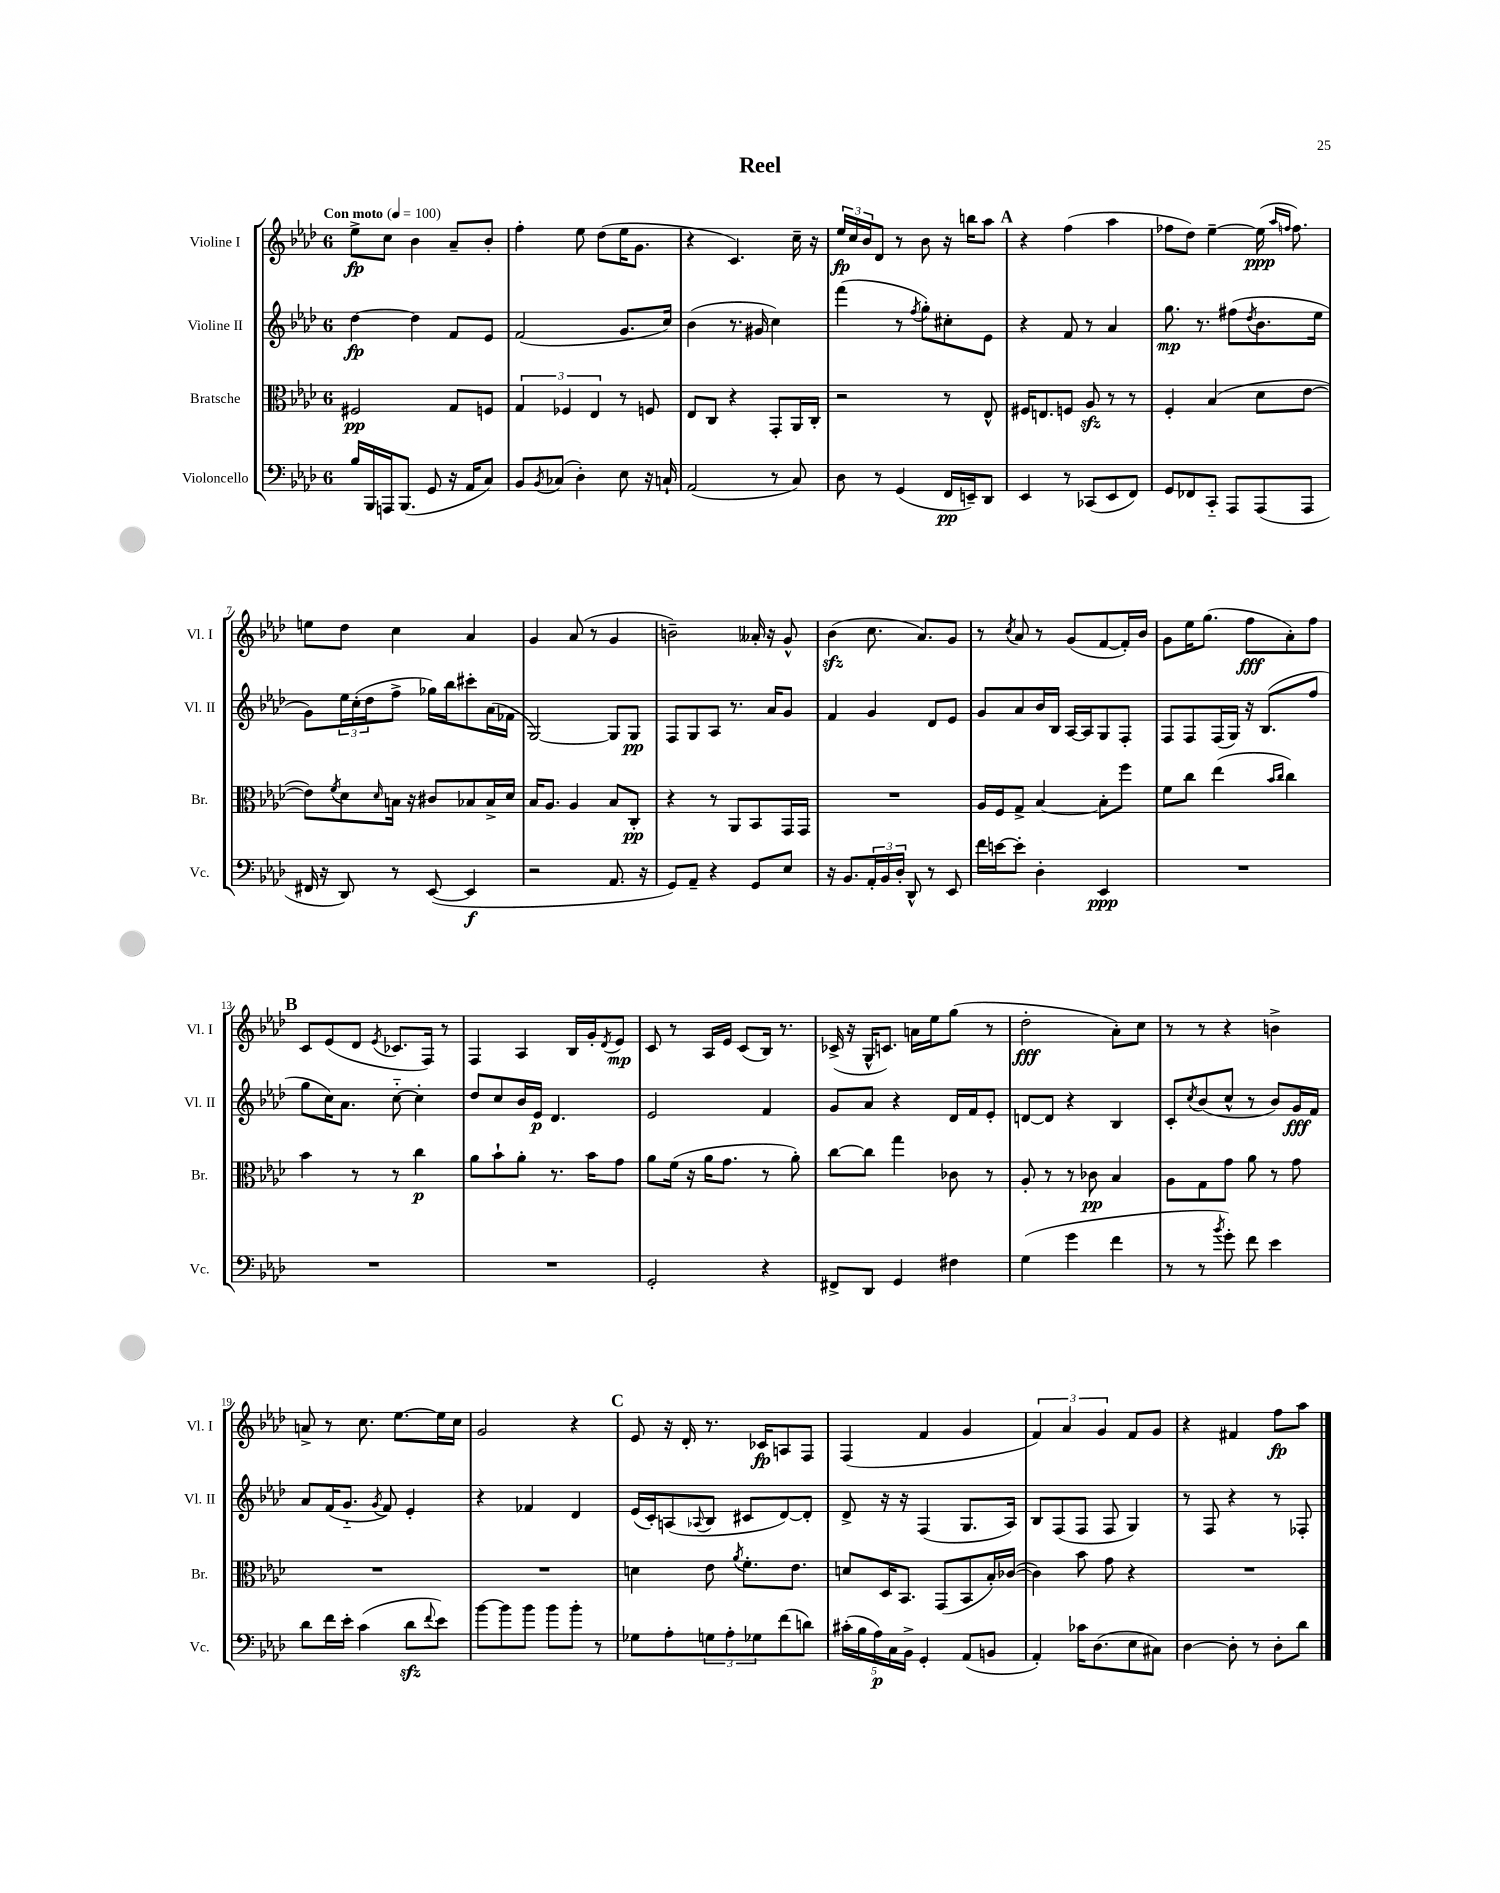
\header { title = "Reel" }
<<
\new StaffGroup <<
\new Staff = "s0" \with { instrumentName = "Violine I" shortInstrumentName = "Vl. I" } {
    \clef treble \key aes \major \once \override Staff.TimeSignature.style = #'single-digit \time 6/8 \tempo "Con moto" 4 = 100
    ees''8->\fp c''8 bes'4 aes'8-- bes'8-. |
    f''4-. ees''8 des''8( ees''16 g'8. |
    r4 c'4.) c''16-- r16 |
    \tuplet 3/2 { ees''16\fp c''16 bes'16 } des'8 r8 bes'8 r16 b''16 aes''8 |
    \mark \markup { \bold "A" } r4 f''4( aes''4 |
    fes''8 des''8) ees''4~-- ees''16\ppp( \grace { aes''16 f''16 } f''8.) |
    e''8 des''8 c''4 aes'4 |
    g'4 aes'8( r8 g'4 |
    b'2--) aeses'16-. r16 g'8-^ |
    bes'4\sfz( c''8. aes'8.) g'8 |
    r8 \acciaccatura { c''8 } aes'8 r8 g'8( f'8~ f'16-.) bes'16 |
    g'8 ees''16 g''8.( f''8\fff aes'8-.) f''8 |
    \mark \markup { \bold "B" } c'8 ees'8( des'8 \acciaccatura { ees'8 } ces'8. f16) r8 |
    f4 aes4 bes16 g'16-. \acciaccatura { des'8 } ees'8\mp |
    c'8 r8 aes16 ees'16 c'8( bes16) r8. |
    ces'16->( r16 g16-^ c'8.) a'16 ees''16 g''8( r8 |
    des''2-.\fff aes'8-.) c''8 |
    r8 r8 r4 b'4-> |
    a'8-> r8 c''8. ees''8.~ ees''16 c''16 |
    g'2 r4 |
    \mark \markup { \bold "C" } ees'8 r16 des'16-. r8. ces'16\fp a8 f8 |
    f4( f'4 g'4 |
    \tuplet 3/2 { f'4) aes'4 g'4 } f'8 g'8 |
    r4 fis'4 f''8\fp aes''8 \bar "|." |
}
\new Staff = "s1" \with { instrumentName = "Violine II" shortInstrumentName = "Vl. II" } {
    \clef treble \key aes \major \once \override Staff.TimeSignature.style = #'single-digit \time 6/8
    des''4~\fp des''4 f'8 ees'8 |
    f'2( g'8. c''16) |
    bes'4( r8. gis'16 c''4) |
    f'''4( r8 \acciaccatura { f''8 } g''8-.) cis''8-. ees'8 |
    \mark \markup { \bold "A" } r4 f'8 r8 aes'4 |
    g''8.\mp r8. fis''8( \acciaccatura { des''8 } bes'8. ees''16 |
    g'8) \tuplet 3/2 { ees''16 c''16-.( des''16 } f''8-> ges''16) bes''16 cis'''8-. aes'16( fes'16 |
    g2~) g8 g8\pp |
    f8 g8 aes8 r8. aes'16 g'8 |
    f'4 g'4 des'8 ees'8 |
    g'8 aes'8 bes'16 bes16 aes16~ aes16 g8 f8-. |
    f8 f8 f16( g16) r16 bes8.( f''8 |
    \mark \markup { \bold "B" } g''8 c''16) aes'8. c''8~-_ c''4-. |
    des''8 c''8 bes'16 ees'16\p des'4. |
    ees'2 f'4 |
    g'8 aes'8 r4 des'16 f'16 ees'8-. |
    d'8~ d'8 r4 bes4 |
    c'8-. \acciaccatura { c''8 } bes'8( c''8-^ r8 bes'8) g'16\fff f'16 |
    aes'8 f'16( g'8.-_ \acciaccatura { g'8 } f'8) ees'4-. |
    r4 fes'4 des'4 |
    \mark \markup { \bold "C" } ees'16( c'16-.) a8( \appoggiatura { aes8 } bes8 cis'8 des'8~) des'8-. |
    des'8-> r16 r16 f4( g8. aes16) |
    bes8 f8( f8 f8 g4) |
    r8 f8 r4 r8 fes8-. \bar "|." |
}
\new Staff = "s2" \with { instrumentName = "Bratsche" shortInstrumentName = "Br." } {
    \clef alto \key aes \major \once \override Staff.TimeSignature.style = #'single-digit \time 6/8
    fis2\pp g8 f8 |
    \tuplet 3/2 { g4 fes4 ees4 } r8 f8 |
    ees8 c8 r4 g,8-. aes,16 c16-. |
    r2 r8 ees8-^ |
    \mark \markup { \bold "A" } fis16 e8. f8 aes8\sfz r8 r8 |
    f4-. bes4( des'8 ees'8~ |
    ees'8) \acciaccatura { f'8 } des'8 \grace { des'16 } b16 r16 cis'8 bes8 bes16-> des'16 |
    bes16 aes8. aes4 bes8 c8-.\pp |
    r4 r8 aes,8 bes,8 g,16 g,16 |
    R2. |
    aes16 f16 g8-> bes4~ bes8-. f''8 |
    f'8 c''8 ees''4( \grace { bes'16 c''16 } c''4) |
    \mark \markup { \bold "B" } bes'4 r8 r8 c''4\p |
    aes'8 bes'8-! aes'8-. r8. bes'16 g'8 |
    aes'8 f'16( r16 aes'16 g'8. r8 aes'8-.) |
    c''8~ c''8 g''4 ces'8 r8 |
    aes8-. r8 r8 ces'8\pp bes4 |
    aes8 g8 g'8 aes'8 r8 g'8 |
    R2. |
    R2. |
    \mark \markup { \bold "C" } d'4 ees'8 \acciaccatura { aes'8 } f'8.-. ees'8. |
    d'8 des16 bes,8. g,8( bes,8 bes16-.) ces'16~( |
    ces'4) bes'8 g'8 r4 |
    R2. \bar "|." |
}
\new Staff = "s3" \with { instrumentName = "Violoncello" shortInstrumentName = "Vc." } {
    \clef bass \key aes \major \once \override Staff.TimeSignature.style = #'single-digit \time 6/8
    bes16 bes,,16 a,,16 bes,,8.( g,8 r16 aes,16 c8) |
    bes,8 \acciaccatura { bes,8 } ces8( des4-.) ees8 r16 c16-! |
    aes,2( r8 c8) |
    des8 r8 g,4( f,16\pp e,16--) des,8 |
    \mark \markup { \bold "A" } ees,4 r8 ces,8( ees,8 f,8) |
    g,8 fes,8 c,8-_ aes,,8 aes,,8( aes,,8 |
    fis,16 r16 des,8) r8 ees,8~( ees,4\f |
    r2 aes,8. r16 |
    g,8) aes,8-- r4 g,8 ees8 |
    r16 bes,8. \tuplet 3/2 { aes,16-. bes,16 des16-. } des,8-^ r8 ees,8 |
    f'16 e'16~ e'8-. des4-. ees,4\ppp |
    R2. |
    \mark \markup { \bold "B" } R2. |
    R2. |
    g,2-. r4 |
    fis,8-> des,8 g,4 fis4 |
    g4( g'4 f'4 |
    r8 r8 \acciaccatura { bes'8 } g'8-.) f'8 ees'4 |
    des'8 f'16 ees'16-. c'4( des'8\sfz \appoggiatura { f'8 } ees'8) |
    bes'8~ bes'8 bes'8 bes'8 bes'8-. r8 |
    \mark \markup { \bold "C" } ges8 aes8-. \tuplet 3/2 { g8 aes8-. ges8 } f'8( d'8) |
    \tuplet 5/4 { cis'16-.( bes16 aes16\p) c16 bes,16-> } g,4-. aes,8( b,8 |
    aes,4-.) ces'16 des8.( ees8 cis8) |
    des4~ des8-. r8 des8-. des'8 \bar "|." |
}
>>
>>
